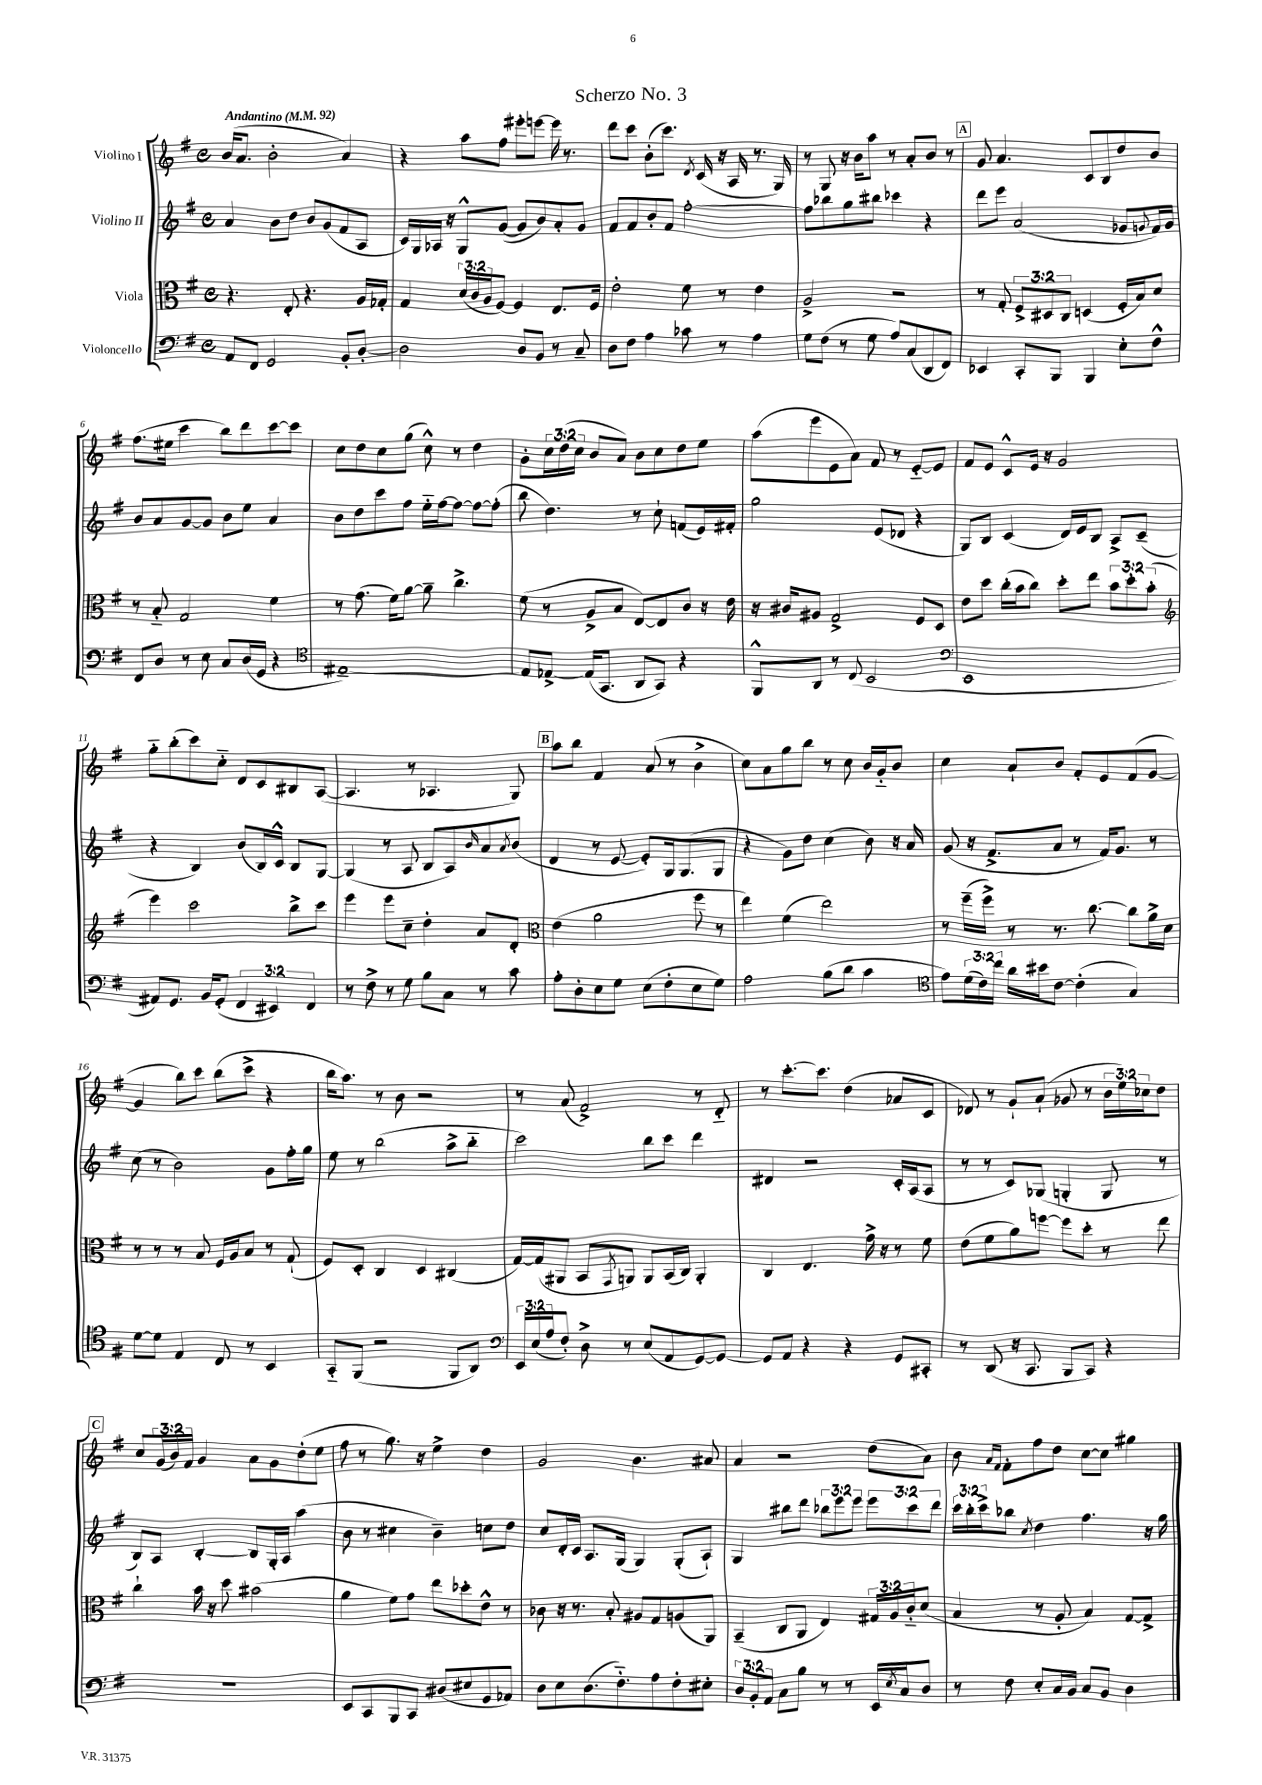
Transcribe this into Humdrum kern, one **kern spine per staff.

**kern	**kern	**kern	**kern
*staff4	*staff3	*staff2	*staff1
*clefF4	*clefC3	*clefG2	*clefG2
*k[f#]	*k[f#]	*k[f#]	*k[f#]
*M4/4	*M4/4	*M4/4	*M4/4
*met(c)	*met(c)	*met(c)	*met(c)
*MM92	*MM92	*MM92	*MM92
8AA	4.r	4a	(16b
.	.	.	8.a
8FF#	.	.	.
2GG	.	8b	2b'
.	8E'	8dd	.
.	4.r	8b	.
.	.	(8g	.
8BB'	.	8f#	4a)
[8D'	16A	8A	.
.	16G-'	.	.
=	=	=	=
2D]	4G	16c)	4r
.	.	16G	.
.	.	16A-	.
.	.	16r	.
.	(24d	8G^^	8aa
.	24c	.	.
.	24A	.	.
.	[8F#)	([8g	8ff#
8D	4F#]	8g]	8eee#'
8BB	.	8b)	[8eee
8r	8.E	8a'	16eee]
.	.	.	8.r
8C~	.	8g	.
.	16F#	.	.
=	=	=	=
8D	2e'	8f#	8ddd
8F#	.	8f#	8ccc
4A	.	8b'	(8b'
.	.	8f#	8.ccc)
8c-	8f#	[2ff#'	.
.	.	.	8qd
.	.	.	(16c
8r	8r	.	16r
.	.	.	16A
4A	4e	.	8.r
.	.	.	16G)
=	=	=	=
8G	2A^	8ff#]	8r
(8F#	.	8bb-	8G
8r	.	8gg	16r
.	.	.	16b
8G	.	8bb#	8aa
8A)	2r	4ccc-	8r
(8C	.	.	8a'
8DD	.	4r	8b
8FF#)	.	.	8r
=	=	=	=
4EE-	8r	8ddd	8g
.	8G'	8eee	4.a
8CC'	12F#^	(2a	.
.	12D#	.	.
8BBB	.	.	.
.	12C	.	.
4BBB	(4D	.	8c
.	.	.	8B
8E'	16F#'	8g-	8dd
.	16B)	.	.
.	.	8qqg	.
8F#^^	8d	16f#)	8b
.	.	16g	.
=	=	=	=
8FF#	8r	8b	(8.ff#
8D	8B'~	8a	.
.	.	.	16ee#
8r	2G	[8g	4ccc
8E	.	8g]	.
8C	.	8b	8bb)
(16D	.	8ee	8ddd
16GG	.	.	.
4r	4f#	4a	[8ccc
.	.	.	8ccc]
=	=	=	=
*clefC4	*	*	*
[1E#~)	8r	8b	8cc
.	(8.g	8dd	8dd
.	.	8ccc	8cc
.	16f#)	.	.
.	[8a	8ff#	(8gg
.	8a~]	16ee'~	8cc^^)
.	.	[16ff#	.
.	4.cc^	8ff#_	8r
.	.	8ff#_	4dd
.	.	(8ff#']	.
=	=	=	=
8E#]	(8f#	8bb	8g'
[8E-^	8r	4.dd)	24cc
.	.	.	(24dd
.	.	.	24cc
(16E-]	8A^	.	8b
8.GG	.	.	.
.	8B	.	8a)
8AA	[8E)	8r	8b
8GG)	8E]	8cc`	8cc
4r	8c	(8f	8dd
.	16r	16e)	8ee
.	16e	16f#'	.
=	=	=	=
8FF#^^	16r	2gg	(8aa
.	16c#	.	.
8AA	8A#	.	8eee
8r	2G^	.	8e
(8C	.	.	8a)
2BB	.	(8e	8f#
.	.	8d-	8r
.	8F#	4r	[8e'~
.	8D	.	8e]
=	=	=	=
*clefF4	*	*	*
1EE	8e	8G)	8f#
.	8dd	8B	8e
.	(16cc'	(4c	8c^^
.	16b	.	.
.	8cc)	.	16e
.	.	.	16r
.	8dd'	16d)	2g
.	.	16e	.
.	8ee	8B	.
.	12b	8A^	.
.	12dd'	.	.
.	.	(8c~	.
.	(12b'	.	.
=	=	=	=
*	*clefG2	*	*
8AA#)	4eee)	4r	8gg'~
8.GG	.	.	(8bb'
.	2ccc	4B)	8ccc)
16BB	.	.	.
(8GG'	.	.	8cc'~
6FF#	.	(8b	8d
.	.	16B)	8c
6EE#)	.	.	.
.	.	16c^^	.
.	8bb^	8B	8B#
6FF#	.	.	.
.	8ccc	[8G	([8A
=	=	=	=
8r	4eee	(4G]	4.A]
8F#^	.	.	.
8r	8eee	8r	.
8G	8cc~	8A	8r
8B	4dd'	8B	4.A-
8C	.	8A)	.
.	.	16qqb	.
8r	8a	8a	.
.	.	8qa	.
8c	8d'	(8b	8G)
=	=	=	=
*	*clefC3	*	*
8A'	(4e	4d	8aa
8D'	.	.	8bb
8E	2a	8r	4f#
8G	.	[8e	.
(8E	.	8e'])	(8a
8F#'	.	16G	8r
.	.	(8.G	.
8E	8ff#	.	4b^
8G)	8r	8G	.
=	=	=	=
2A	4ee)	4r	8cc)
.	.	.	8a
.	(4f#	8g)	8gg
.	.	8dd	8bb
(8B	2ee)	(4cc	8r
8d	.	.	8cc
4c	.	8b)	16b
.	.	.	16g'~
.	.	16r	8b
.	.	16a	.
=	=	=	=
*clefC4	*	*	*
8e)	8r	(8g	4cc
(24d	(16ff#~	16r	.
24c)	.	.	.
.	16ff#^)	8.f#^	.
24cc	.	.	.
16a	8r	.	8a`
16b#	.	.	.
[8c	8.r	8a	8b
(4c']	.	8r	8f#'
.	[8.cc	.	.
.	.	16f#)	8e
.	.	8.g	.
4G)	8cc]	.	(8f#
.	16a^	8r	[8g
.	16d	.	.
=	=	=	=
[8d	8r	(8cc	4g]
8d]	8r	8r	.
4E	8r	2b)	8bb)
.	8B	.	8ccc
8C	16F#	.	(8bb
.	16A	.	.
8r	8B	.	8ccc^
4BB	8r	8g	4r
.	(8G`	16ff#'	.
.	.	16gg	.
=	=	=	=
8GG'~	8F#)	8ee	16bb
.	.	.	8.aa)
(8FF#	8D'	8r	.
2r	4C	(2bb	8r
.	.	.	8b
.	4D	.	2r
8FF#	(4C#	8aa^	.
8AA)	.	8bb'~	.
=	=	=	=
*clefF4	*	*	*
24EE	[16G)	2ccc)	8r
(24E	.	.	.
.	(16G]	.	.
24A	.	.	.
8F#')	8AA#	.	(8a
8D^	8BB	.	2f#^)
.	8qGG	.	.
8r	8AA)	.	.
(8E	8AA	8bb	.
8AA	(16BB	8ccc	.
.	16C)	.	.
[8GG)	4AA'	4ddd	8r
8GG_	.	.	8d'~
=	=	=	=
8GG]	4C	4d#	8r
8AA	.	.	[8.ccc'
4r	4.E	2r	.
.	.	.	8.ccc]
4r	.	.	(4dd
.	16g^	.	.
.	16r	.	.
8GG	8r	16c'	8a-
.	.	(16A	.
8CC#'	8f#	8A	8c
=	=	=	=
8r	(8e	8r	8d-)
(8DD	8f#	8r	8r
16r	8a)	8c)	8g`
8.CC	.	.	.
.	[8ff	(8G-	(8a`
8BBB	8ff]	4G'	8g-
8CC)	8dd'	.	8r
4r	8r	8G	24b
.	.	.	24ee)
.	.	.	24cc-
.	8ee	8r	8dd
=	=	=	=
1r	4cc`	8B)	8cc
.	.	8A	(24g
.	.	.	24b)
.	.	.	24f#
.	16b	[4B'	4g
.	16r	.	.
.	8dd	.	.
.	(2b#	8B]	8a
.	.	16G'	8g
.	.	16A	.
.	.	(4aa	(8dd'
.	.	.	8ee
=	=	=	=
8EE	4a	8b	8ff#
8CC	.	8r	8r
8BBB	8f#)	4cc#	8.gg)
8CC	8g	.	.
.	.	.	16r
(8D#	8ee	4b~)	4ee^
8E#	8dd-'	.	.
8GG	8e^^	8cc	4dd
8AA-)	8r	8dd	.
=	=	=	=
8D	8c-	8cc	2g
8E	16r	16d'	.
.	8.r	16c	.
(8.D	.	8.A	.
.	8B'	.	.
8.F#'~)	.	(16G	.
.	8A#	4G)	4.b
8A	8G	.	.
8F#'	(8A	(8G'	.
8E#'	8AA)	8A`)	8a#
=	=	=	=
12D	(4BB~	4G	4a
12BB'	.	.	.
12AA	.	.	.
8C	8C	8bb#	2r
8B	8AA	8ddd	.
8r	4E)	12bb-	.
.	.	12eee	.
8r	.	.	.
.	.	12eee	.
16EE	24G#	12eee	(8dd
.	24A	.	.
8qE	.	.	.
16C	.	.	.
.	24c'~	12ccc	.
8D	(8d	.	8a)
.	.	12ddd	.
=	=	=	=
8r	4B	24ccc	8b
.	.	24bb'	.
.	.	24ccc^	.
.	.	.	16qqa
.	.	.	16qqf#
8F#	.	8bb-	8f#'
.	.	8qcc	.
8E'	8r	4dd	8ff#
16C	8A'	.	8dd
16BB	.	.	.
8C	4B)	4.ff#	[8cc
8BB	.	.	8cc]
4D	[8G	.	4gg#
.	8G^]	16r	.
.	.	16gg	.
==	==	==	==
*-	*-	*-	*-
